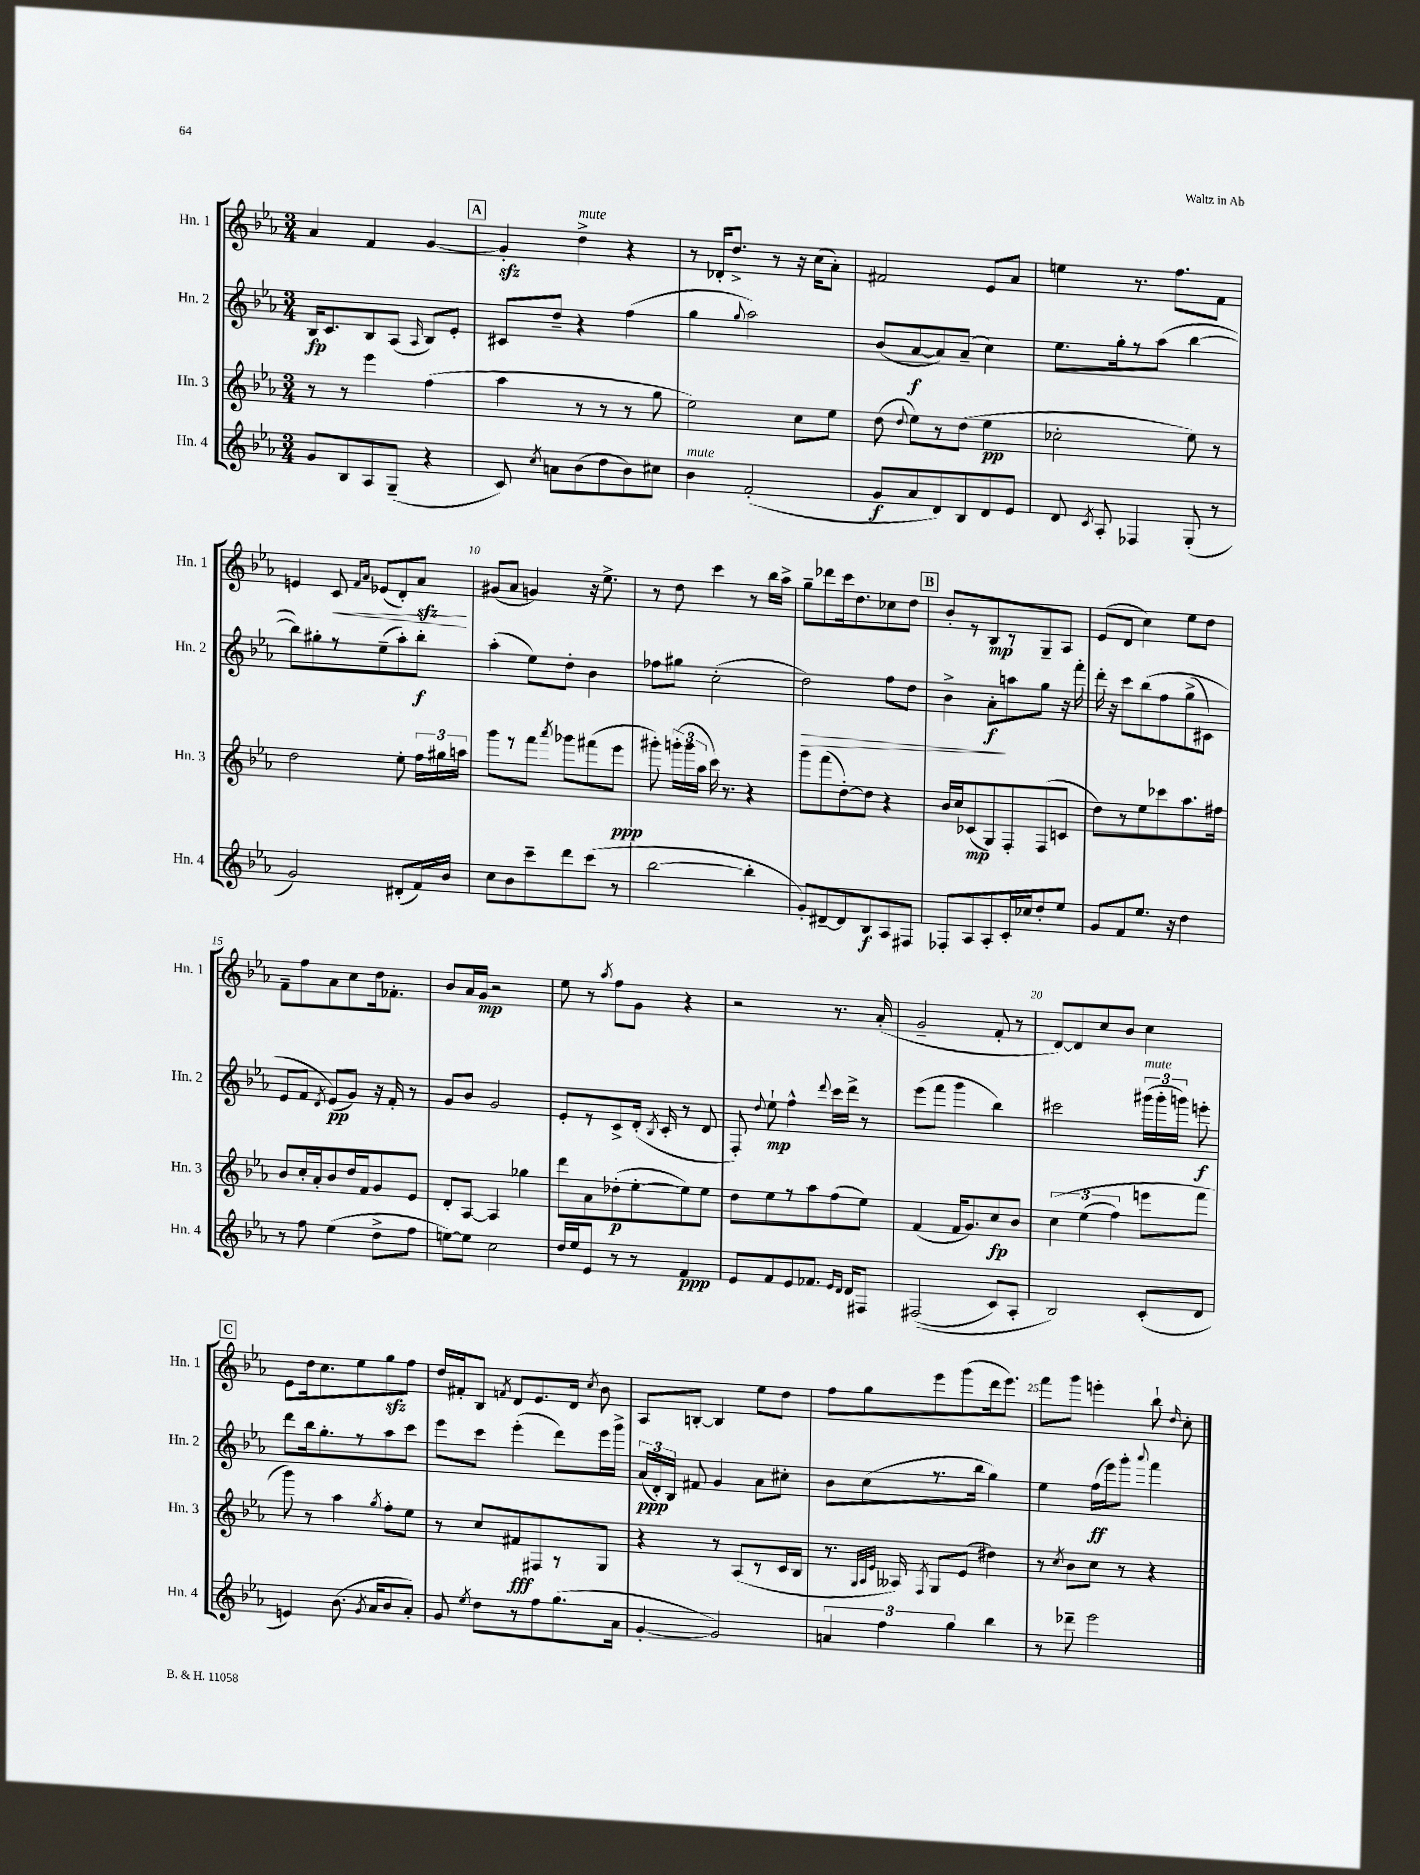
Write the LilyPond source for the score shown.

<<
\new StaffGroup <<
\new Staff = "s0" \with { instrumentName = "Hn. 1" shortInstrumentName = "Hn. 1" } {
    \clef treble \key ees \major \numericTimeSignature \time 3/4
    \autoBeamOff aes'4 f'4 g'4~ |
    \mark \markup { \box "A" } g'4-.\sfz d''4->^\markup { \italic "mute" } r4 |
    r8 des'16[-. d''8.]-> r8 r16 c''16[( aes'8]-.) |
    fis'2 ees'8[ aes'8] |
    e''4 r8. f''8.[ f'8] |
    e'4 c'8\< \grace { f'16[ aes'16] } ees'8[( d'8-.) aes'8]\sfz\! |
    gis'8[( aes'8] g'4) r16 ees''8.-> |
    r8 d''8 c'''4 r8 bes''16[ aes''16]-> |
    g''8[-- des'''8 c'''16 d''8. ces''8 d''8] |
    \mark \markup { \box "B" } bes'8[-. r8 bes8\mp r8 g8-- aes8] |
    ees'8[( d'8] c''4) ees''8[ d''8] |
    f'8[-- f''8 aes'8 c''8 d''16 fes'8.]-. |
    bes'8[ aes'16 g'16]\mp r2 |
    ees''8 r8 \acciaccatura { aes''8 } f''8[ g'8] r4 |
    r2 r8. aes'16-.( |
    g'2-- f'8-. r8 |
    d'8[~) d'8 c''8 bes'8] c''4 |
    \mark \markup { \box "C" } ees'8[ d''16 c''8. ees''8 g''8\sfz f''8] |
    d''16[ fis'16-. bes8] \acciaccatura { f'8 } d'8[ ees'8. d'16] \acciaccatura { c''8 } bes'8 |
    aes8[ b8]~-. b4 ees''8[ d''8] |
    f''8[ g''8 ees'''8 g'''8( d'''16 ees'''8.]) |
    f'''8[ g'''8] e'''4-. bes''8-! \grace { d''16 } c''8-. \bar "|." |
}
\new Staff = "s1" \with { instrumentName = "Hn. 2" shortInstrumentName = "Hn. 2" } {
    \clef treble \key ees \major \numericTimeSignature \time 3/4
    \autoBeamOff bes16[\fp c'8. bes8 aes8]( \grace { aes16 } bes8[) ees'8]-. |
    \mark \markup { \box "A" } cis'8[ d''8]-- r4 f''4( |
    g''4 \appoggiatura { g''8 } aes''2) |
    bes'8[( aes'8~\f aes'8) aes'8]--( c''4) |
    ees''8.[ g''16-. r8 aes''8]( bes''4~ |
    bes''8[) gis''8-. r8 ees''8--( aes''8-.) bes''8]-.\f |
    aes''4-.( ees''8[) d''8]-. bes'4 |
    fes''8[ gis''8] c''2-.( |
    d''2\>) f''8[ d''8] |
    \mark \markup { \box "B" } bes'4-> aes'8[-.\f\! a''8 g''8] r16 f'''16-. |
    d'''16-. r16 c'''8[ bes''8\( f''8 g''8->( cis'8]) |
    ees'8[ f'8] \acciaccatura { d'8 } ees'8[\pp(\) g'8]) r16 f'16-. r8 |
    g'8[ bes'8] g'2 |
    ees'8[-. r8 c'8-> d'16]-.( \acciaccatura { bes8 } c'16-. r8 d'8 |
    f8-.) \appoggiatura { d''8 } ees''8-!\mp f''4-^ \appoggiatura { d'''8 } c'''16[ d'''16]-> r8 |
    ees'''8[( f'''8] g'''4 bes''4) |
    cis'''2 \tuplet 3/2 { gis'''16[^\markup { \italic "mute" }( gis'''16-. g'''16]) } e'''8-.\f |
    \mark \markup { \box "C" } d'''8[ bes''16 g''8.-. r8 aes''8 c'''8] |
    ees'''8[ c'''8] ees'''4-.( d'''8[) ees'''16 g'''16]-> |
    \tuplet 3/2 { aes'16[\ppp( d'16-.) bes16] } fis'8 g'4 aes'8[ cis''8]-. |
    bes'8[ c''8( r8. bes''16] g''4) |
    ees''4 f''16[\ff( ees'''16) g'''8]-. \appoggiatura { aes'''8 } f'''4 \bar "|." |
}
\new Staff = "s2" \with { instrumentName = "Hn. 3" shortInstrumentName = "Hn. 3" } {
    \clef treble \key ees \major \numericTimeSignature \time 3/4
    \autoBeamOff r8 r8 ees'''4 f''4( |
    \mark \markup { \box "A" } aes''4 r8 r8 r8 g''8 |
    ees''2) c''8[ ees''8] |
    d''8( \appoggiatura { d''8 } ees''8[) r8 d''8]( ees''4\pp |
    ces''2-. ees''8) r8 |
    d''2 ees''8-. \tuplet 3/2 { f''16[ gis''16 a''16] } |
    g'''8[ r8 f'''8] \acciaccatura { aes'''8 } ges'''8[ fis'''8( ees'''8]\ppp |
    gis'''8-.) \tuplet 3/2 { g'''16[-.( g'''16 aes''16] } c'''16) r8. r4 |
    g'''8[ f'''8( d''8~-.) d''8] r4 |
    \mark \markup { \box "B" } bes'16[ c''16 ces'8\mp( g8) f8-. f8( c'8] |
    d''8[) r8 ees''8 ces'''8 aes''8. fis''16] |
    bes'8[ c''16-. aes'16-. bes'8 d''16 f'16 g'8 ees'8] |
    d'8[-. aes8]~ aes4 ges''4 |
    d'''8[ aes'8 des''8-.\p( ees''8~-. ees''8) ees''8] |
    d''8[ ees''8 r8 aes''8 f''8( ees''8]) |
    f'4( f'16[ g'8.) c''8\fp bes'8] |
    \tuplet 3/2 { c''4\( ees''4( f''4) } e'''8[ f'''8] |
    \mark \markup { \box "C" } g'''8\) r8 aes''4 \acciaccatura { g''8 } f''8[-. ees''8] |
    r8 c''8[ fis'8\fff fis8 r8 g8] |
    r4 r8 aes8[( r8 c'16 bes16] |
    r8. \grace { g32[ aes32 ees'32] } aeses16) \acciaccatura { f8 } g8[ ees'8]( dis''4) |
    r8 \acciaccatura { c''8 } bes'8[ c''8] r8 r4 \bar "|." |
}
\new Staff = "s3" \with { instrumentName = "Hn. 4" shortInstrumentName = "Hn. 4" } {
    \clef treble \key ees \major \numericTimeSignature \time 3/4
    \autoBeamOff g'8[ bes8 aes8 g8]--( r4 |
    \mark \markup { \box "A" } c'8) \acciaccatura { c''8 } a'8[ bes'8( d''8 bes'8) cis''8] |
    bes'4^\markup { \italic "mute" } f'2-.( |
    g'8[\f aes'8 d'8) bes8 d'8 ees'8] |
    d'8 \acciaccatura { c'8 } aes8-. fes4 g8-.( r8 |
    g'2) dis'8[-.( f'16) bes'16] |
    c''8[ bes'8 c'''8-- d'''8 c'''8]( r8 |
    bes''2~ bes''4-. |
    g'8[-.) dis'8~-- dis'8 bes8\f aes8 fis8] |
    \mark \markup { \box "B" } fes8[-. aes8 aes8-. c'16-. ces''16 d''8-. ees''8] |
    g'8[ f'8 ees''8.] r16 d''4 |
    r8 f''8 ees''4( d''8[-> f''8] |
    e''8[~) e''8] c''2 |
    d''16[ ees''16 ees'8] r8 r8 f'4\ppp |
    ees'8[ f'8 ees'8 fes'8.] \grace { ees'16[ d'16] } d'16[ fis8] |
    fis2(\( c'8[) aes8]-. |
    bes2\) c'8[-.( d'8] |
    \mark \markup { \box "C" } e'4) bes'8.( \acciaccatura { g'8 } aes'16[ bes'8 aes'8]-.) |
    g'8 \acciaccatura { ees''8 } d''8[ r8 f''8 g''8.( aes'16] |
    g'4~-. g'2) |
    \tuplet 3/2 { a'4 f''4 g''4 } bes''4 |
    r8 des'''8-- ees'''2 \bar "|." |
}
>>
>>
\layout { \context { \Score currentBarNumber = #4 \override BarNumber.break-visibility = ##(#f #t #t) barNumberVisibility = #(every-nth-bar-number-visible 5) } }
